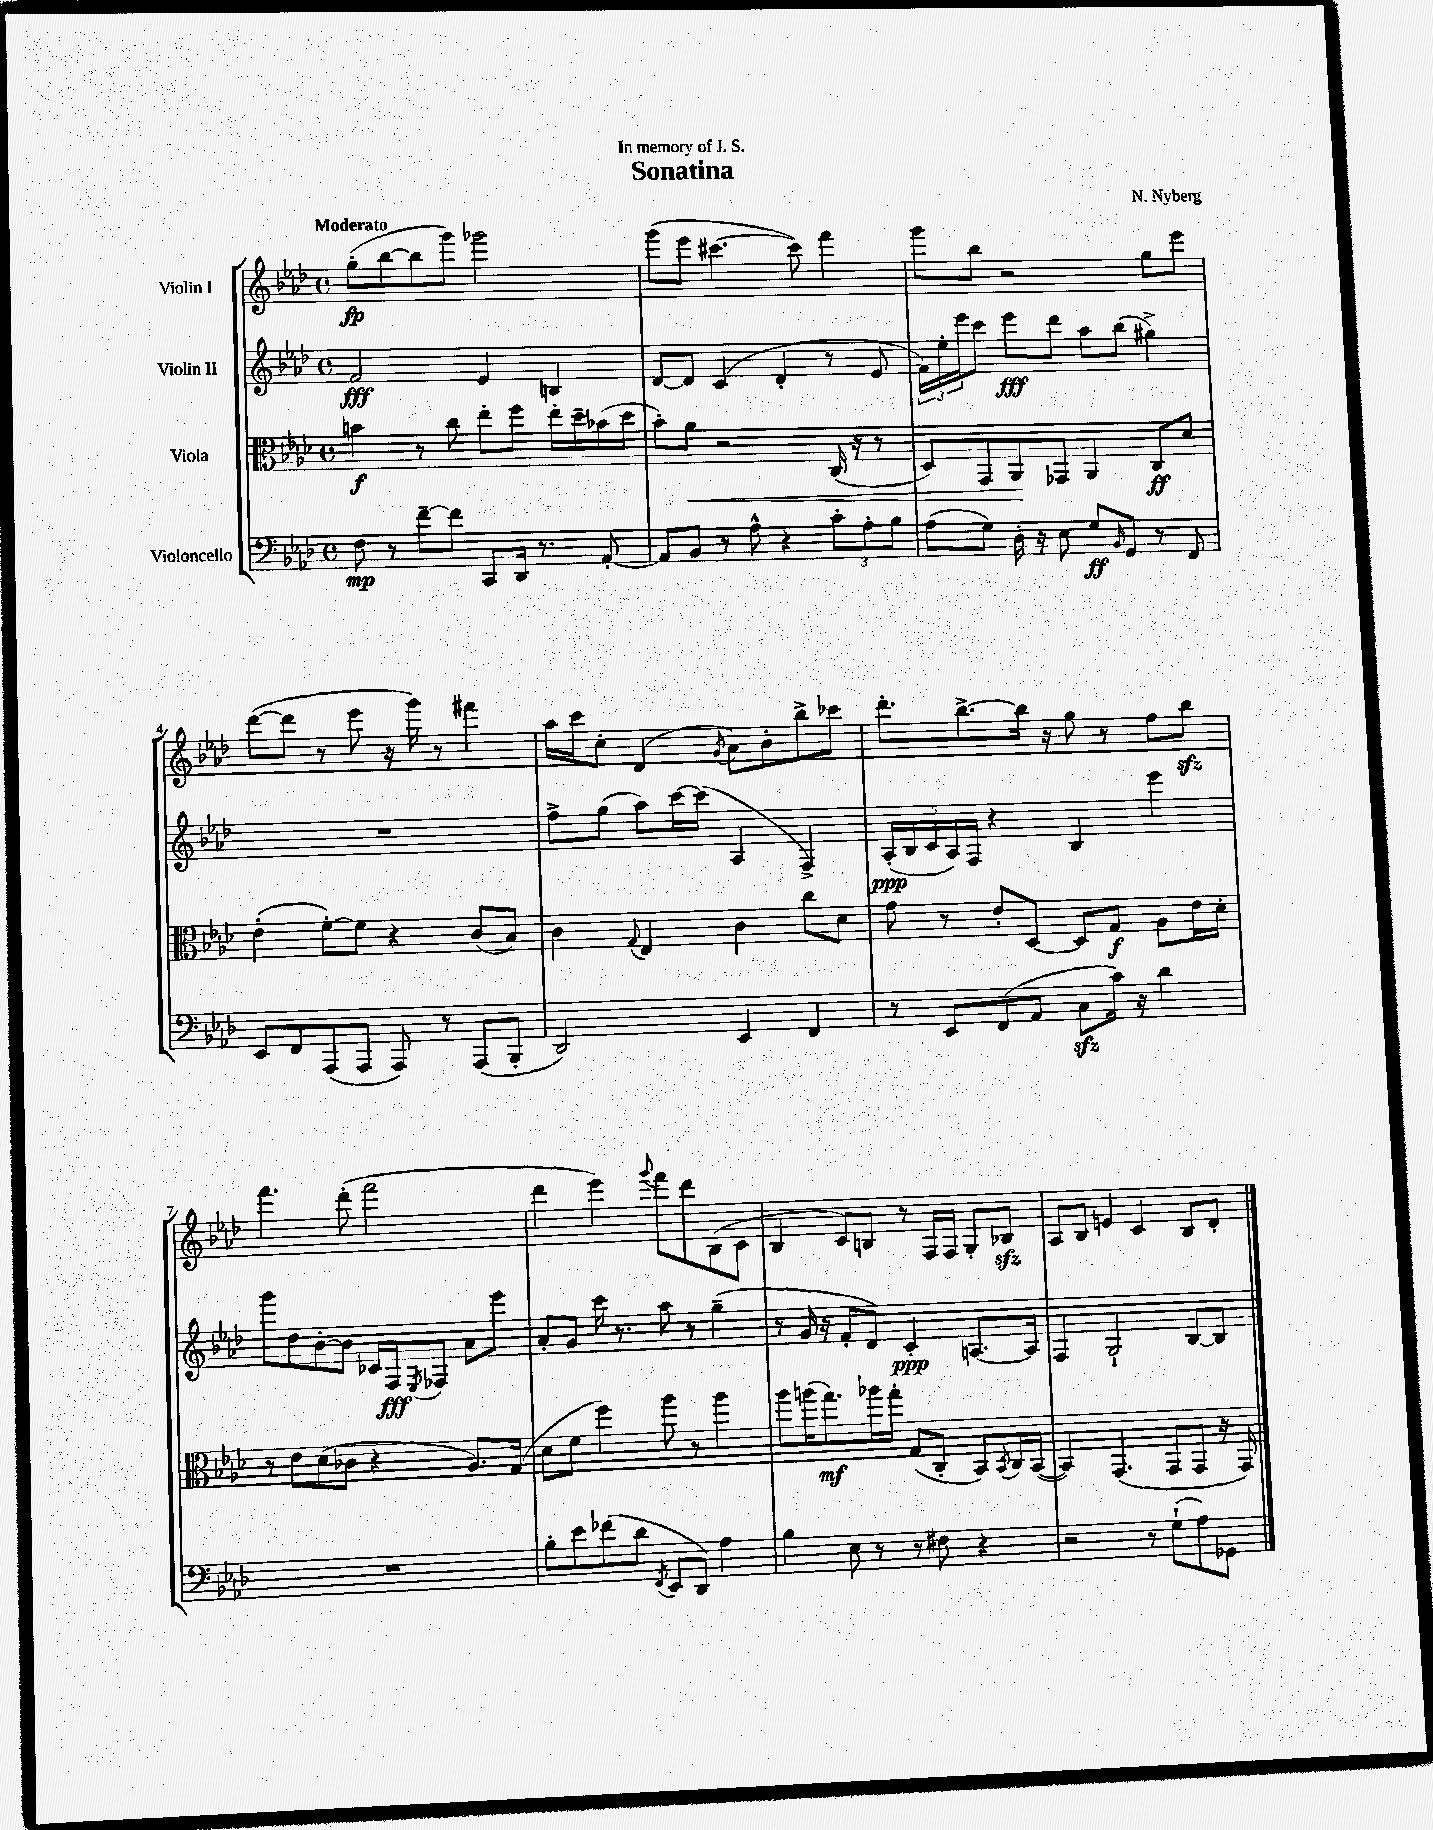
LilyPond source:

\header { title = "Sonatina" composer = "N. Nyberg" dedication = "In memory of J. S." }
<<
\new StaffGroup <<
\new Staff = "s0" \with { instrumentName = "Violin I" } {
    \clef treble \key aes \major \defaultTimeSignature \time 4/4 \tempo "Moderato"
    g''8-.\fp( bes''8~ bes''8 g'''8) ges'''2 |
    g'''8( ees'''8 cis'''4.~ cis'''8) f'''4 |
    g'''8 bes''8 r2 g''8 ees'''8 |
    des'''8~( des'''8 r8 ees'''8 r16 g'''16) r8 fis'''4 |
    aes''16 c'''16 c''8-. des'4( \acciaccatura { g'8 } aes'8) bes'8-. bes''8-> ces'''8 |
    des'''8.-. bes''8.~-> bes''16 r16 g''8 r8 f''8 bes''8\sfz |
    f'''4. des'''8-.( f'''2 |
    des'''4 ees'''4) \appoggiatura { g'''8 } f'''8 des'''8 bes8( c'8 |
    bes4 c'8) b8 r8 f16 f16 g8-. bes8\sfz |
    aes8 bes8 e'4 c'4 bes8 des'8-. \bar "|." |
}
\new Staff = "s1" \with { instrumentName = "Violin II" } {
    \clef treble \key aes \major \defaultTimeSignature \time 4/4
    f'2\fff ees'4 b4 |
    des'8~ des'8 c'4( des'4-. r8 ees'8 |
    \tuplet 3/2 { f'16) ees''16-. ees'''16 } c'''8 ees'''8\fff des'''8 aes''8 bes''8( gis''4->) |
    R1 |
    f''8-> g''8( aes''8) c'''16~ c'''16( aes4 f4->) |
    \tuplet 5/4 { aes16-.\ppp( bes16 c'16 aes16) f16 } r4 bes4 ees'''4 |
    g'''8 des''8 bes'8~-. bes'8 ces'16 f16\fff \acciaccatura { ees8 } fes8 aes'8 ees'''8 |
    aes'8-. g'8 c'''16 r8. aes''8 r8 g''4--( |
    r8 g'16 r16 f'8-. des'8) c'4-.\ppp a8.~ a16 |
    f4 g2-! bes8~ bes8 \bar "|." |
}
\new Staff = "s2" \with { instrumentName = "Viola" } {
    \clef alto \key aes \major \defaultTimeSignature \time 4/4
    b'4\f r8 c''8 ees''8-. f''8 ees''16-. des''16-- bes'16( des''16 |
    bes'8-.) aes'8\< r2 c16( r16 r8 |
    des8) g,8 aes,8\! ges,8 aes,4 c8\ff des'8 |
    ees'4-.( f'8~-.) f'8 r4 c'8( bes8) |
    c'4 \appoggiatura { g8 } ees4 c'4 c''8 des'8 |
    g'8 r8 ees'8-. des8~ des8 g8\f aes8 ees'16 des'16-. |
    r8 ees'8 des'8( ces'8 r4 aes8.) g16( |
    des'8 f'8 f''4) aes''8 r8 aes''4 |
    aes''8 a''16( g''8.\mf) aes''16 g''16-. g8( c8-. bes,8) \acciaccatura { bes,8 } c16 bes,16~( |
    bes,4) g,4.( g,8 g,8 r16 g,16) \bar "|." |
}
\new Staff = "s3" \with { instrumentName = "Violoncello" } {
    \clef bass \key aes \major \defaultTimeSignature \time 4/4
    f8\mp r8 f'8~-- f'8 c,8 des,16 r8. aes,8~-. |
    aes,8 bes,8 r8 aes8-^ r4 \tuplet 3/2 { c'8-. aes8-. bes8 } |
    aes8( g8) des16-. r16 ees8 g8\ff \grace { bes,16 } g,8 r8 f,8 |
    ees,8 f,8 aes,,8( aes,,8 aes,,8) r8 aes,,8( bes,,8-. |
    des,2) ees,4 f,4 |
    r8 ees,8 f,8( aes,8 c8\sfz c'16) r16 des'4 |
    R1 |
    bes8-. ees'8 fes'8( des'8 \acciaccatura { f,8 } ees,8 des,8) aes4 |
    bes4 ees8 r8 r8 fis8 r4 |
    r2 r8 g8-!( aes8) ges,8 \bar "|." |
}
>>
>>
